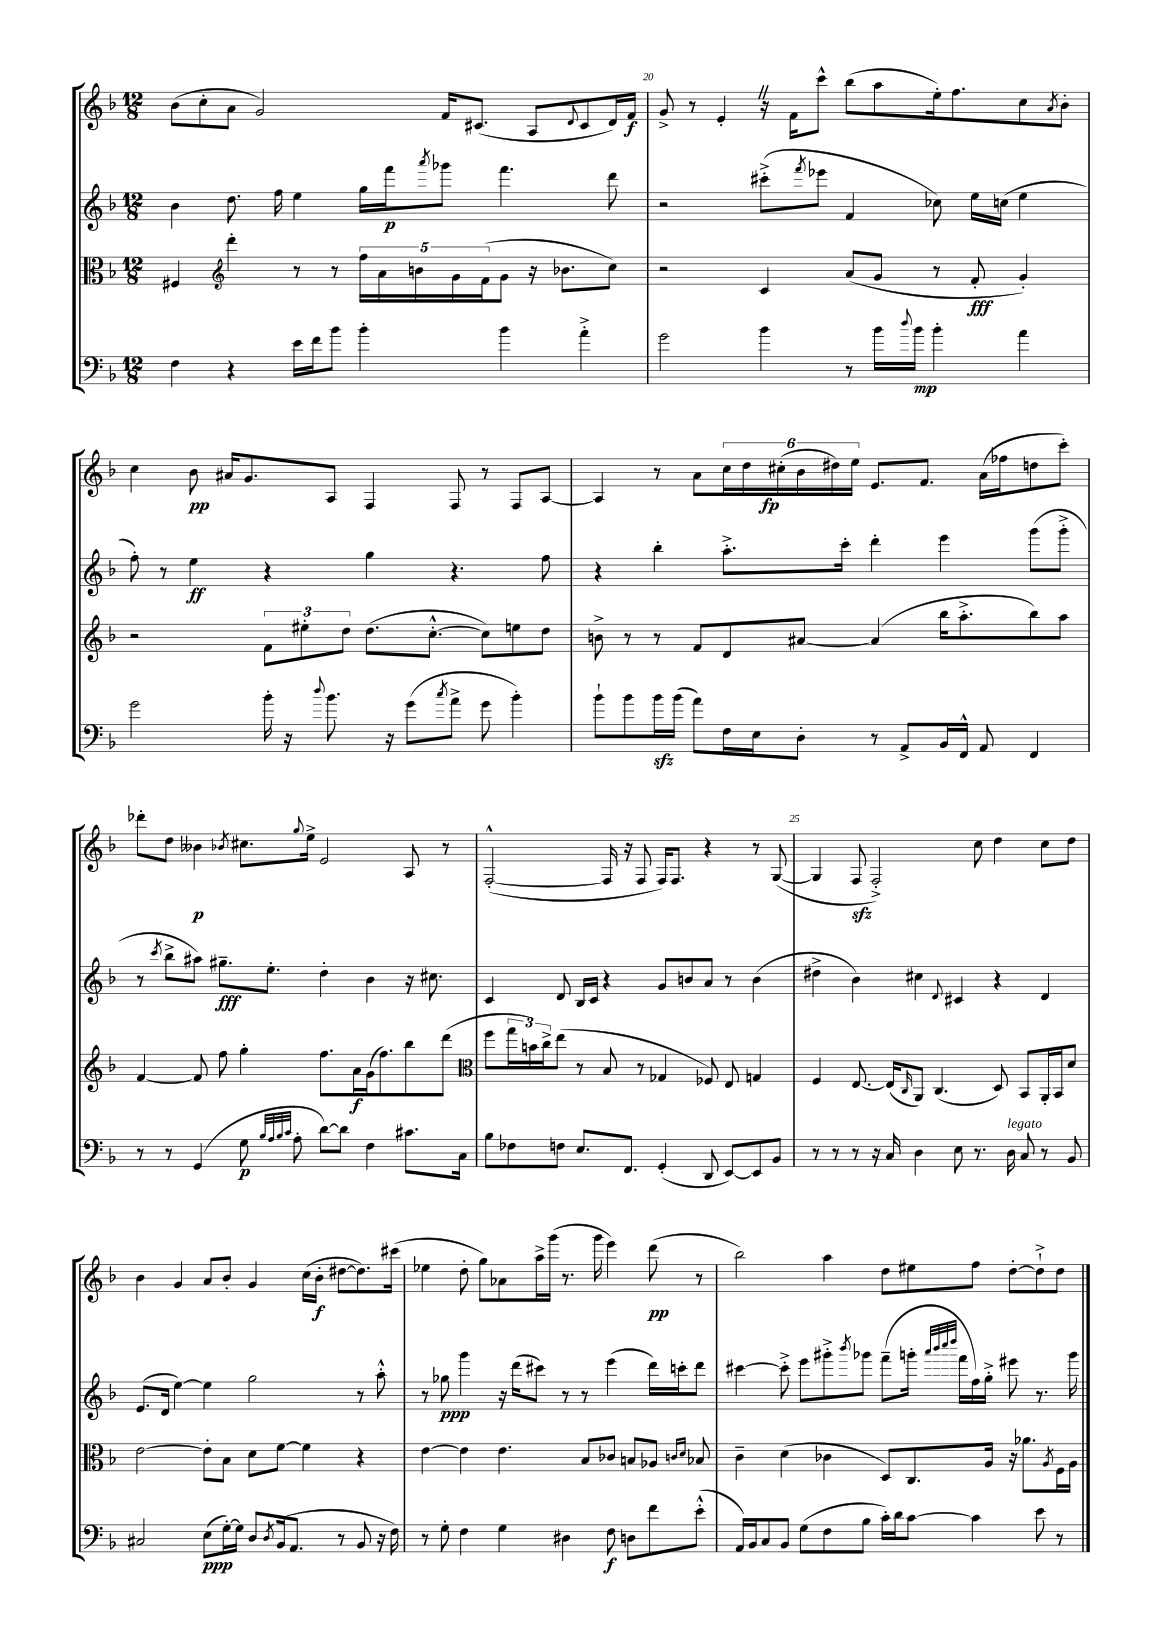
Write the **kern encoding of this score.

**kern	**kern	**kern	**kern
*staff4	*staff3	*staff2	*staff1
*clefF4	*clefC3	*clefG2	*clefG2
*k[b-]	*k[b-]	*k[b-]	*k[b-]
*M12/8	*M12/8	*M12/8	*M12/8
4F	4F#	4b-	(8b-
.	.	.	8cc'
*	*clefG2	*	*
4r	4ddd'	8.dd	8a
.	.	.	2g)
.	.	16ff	.
16e	8r	4ee	.
16f	.	.	.
8b-	8r	.	.
4b-'	20ff	16gg	.
.	20a	.	.
.	.	16fff	.
.	20b	.	.
.	.	8qaaa	.
.	.	8ggg-	16f
.	20g	.	.
.	.	.	(8.c#
.	(20f	.	.
4b-	8g	4.fff	.
.	16r	.	8A
.	8.b-	.	.
.	.	.	8qqd
4a'^	.	.	8c#
.	8cc)	8ddd	16d)
.	.	.	16f
=	=	=	=
2g	2r	2r	8g^
.	.	.	8r
.	.	.	4e'
4b-	4c	(8ccc#'^	16r
.	.	.	16f
.	.	8qfff	.
.	.	8eee-	8ccc^^
8r	(8a	4f	(8bb-
16b-	8g	.	8aa
8qqdd	.	.	.
16b-	.	.	.
4b-'	8r	8cc-)	16ee')
.	.	.	8.ff
.	8f'	16ee	.
.	.	(16cc	.
4a	4g')	4ee	8cc
.	.	.	8qa
.	.	.	8b-'
=	=	=	=
2g	2r	8ff')	4cc
.	.	8r	.
.	.	4ee	8b-
.	.	.	16a#
.	.	.	8.g
16b-'	12f	4r	.
16r	.	.	.
.	12ee#'	.	.
8qqdd	.	.	.
8.b-	.	.	8A
.	12dd	.	.
.	(8.dd	4gg	4F
16r	.	.	.
(8g	.	.	.
.	[8.cc'^^	.	.
8qcc	.	.	.
8a^	.	4.r	8F
8g	8cc])	.	8r
4b-')	8ee	.	8F
.	8dd	8ff	[8A
=	=	=	=
8b-`	8b^	4r	4A]
8b-	8r	.	.
16b-	8r	4bb-'	8r
(16b-	.	.	.
8a)	8f	.	8a
16F	8d	8.aa'^	24cc
.	.	.	24dd
16E	.	.	.
.	.	.	(24cc#'
8D'	[8a#	.	24b-
.	.	.	24dd#)
.	.	16ccc'	.
.	.	.	24ee
8r	(4a#]	4ddd'	8.e
8AA^	.	.	.
.	.	.	8.f
16BB-	16bb-	4eee	.
16FF^^	8.aa'^	.	.
8AA	.	.	(16a
.	.	.	16ff-
4FF	8bb-)	(8ggg	8dd
.	8aa	8ggg'^	8ccc')
=	=	=	=
8r	[4f	8r	8ddd-'
.	.	8qccc	.
8r	.	8bb-^	8dd
(4GG	8f]	8aa#)	4b--
.	8ff	8.gg#~	.
.	.	.	8qb-
8G	4gg'	.	8.cc#
.	.	8.ee'	.
32qqB-	.	.	.
32qqA	.	.	.
32qqB-	.	.	.
32qqc	.	.	.
8A'	.	.	.
.	.	.	8qqgg
.	.	.	16ee^
[8d)	8.ff	4dd'	2e
8d]	.	.	.
.	16a	.	.
4F	(16g	4b-	.
.	8.ff)	.	.
8.c#	8bb-	16r	8A
.	.	8.cc#	.
.	(8ddd	.	8r
16C	.	.	.
=	=	=	=
*	*clefC3	*	*
8B-	8ff	4c	([2F'^^
8F-	24gg	.	.
.	24b)	.	.
.	24cc^	.	.
8F	(8ee	8d	.
8.E	8r	16B-	.
.	.	16c	.
.	8B-	4r	16F]
8.FF	.	.	16r
.	8r	.	8F
(4GG'	4G-	8g	16F)
.	.	.	8.F
.	.	8b	.
8DD	8F-)	8a	4r
[8EE)	8E	8r	.
8EE]	4G	(4b	8r
8BB-	.	.	([8G
=	=	=	=
8r	4F	4dd#^	4G]
8r	.	.	.
8r	[8.E	4b-)	8F
16r	.	.	2F'^)
16C	(16E]	.	.
.	16qqC	.	.
4D	8AA)	4cc#	.
.	(4.C	.	.
.	.	8qqd	.
8E	.	4c#	.
8.r	.	.	8cc
.	8D)	4r	4dd
16D	.	.	.
8C	8BB-	.	.
8r	16AA'	4d	8cc
.	16BB-	.	.
8BB-	8d	.	8dd
=	=	=	=
2C#	[2e	(8.e	4b-
.	.	16d	.
.	.	[4ee)	4g
(8E	8e']	4ee]	8a
[16G')	8B-	.	8b-'
16G]	.	.	.
8D	8d	2gg	4g
8qD	.	.	.
(16BB-	[8f	.	.
8.AA	.	.	.
.	4f]	.	(16cc
.	.	.	16b-'
8r	.	.	[8dd#
8BB-	4r	8r	8.dd#])
16r	.	8aa'^^	.
16F)	.	.	(16ccc#
=	=	=	=
8r	[4e	8r	4ee-
8G'	.	8gg-	.
4F	4e]	4ggg	8dd'
.	.	.	8gg)
4G	4.e	16r	8a-
.	.	(16ddd	.
.	.	8ccc#)	16aa^
.	.	.	(16ggg
4D#	.	8r	8.r
.	8B-	8r	.
.	.	.	16ggg
8F	8c-	(4eee	4eee)
8D	8B	.	.
8f	8A-	16ddd)	(8ddd
.	.	16ccc'	.
.	16qqc	.	.
.	16qqd	.	.
(8e'^^	8B-	8ddd	8r
=	=	=	=
16AA)	4c~	[4ccc#	2bb-)
16BB-	.	.	.
8C	.	.	.
8BB-	(4d	8ccc#'^]	.
(8G	.	8eee	.
8F	4c-	8ggg#'^	4aa
.	.	8qbbb-	.
8B-	.	8ggg-	.
16c')	8D)	(8fff~	8dd
16d	.	.	.
[8c	8.C	16ggg'	8ee#
.	.	32qqaaa	.
.	.	32qqbbb-	.
.	.	32qqcccc	.
.	.	32qqdddd	.
.	.	16fff	.
4c]	.	16ff)	8ff
.	16A	16gg'^	.
.	16r	8eee#	[8dd'
.	8.a-	.	.
8e	.	8.r	8dd`^]
.	8qA	.	.
8r	16F	.	8dd
.	16A	16ggg	.
==	==	==	==
*-	*-	*-	*-
